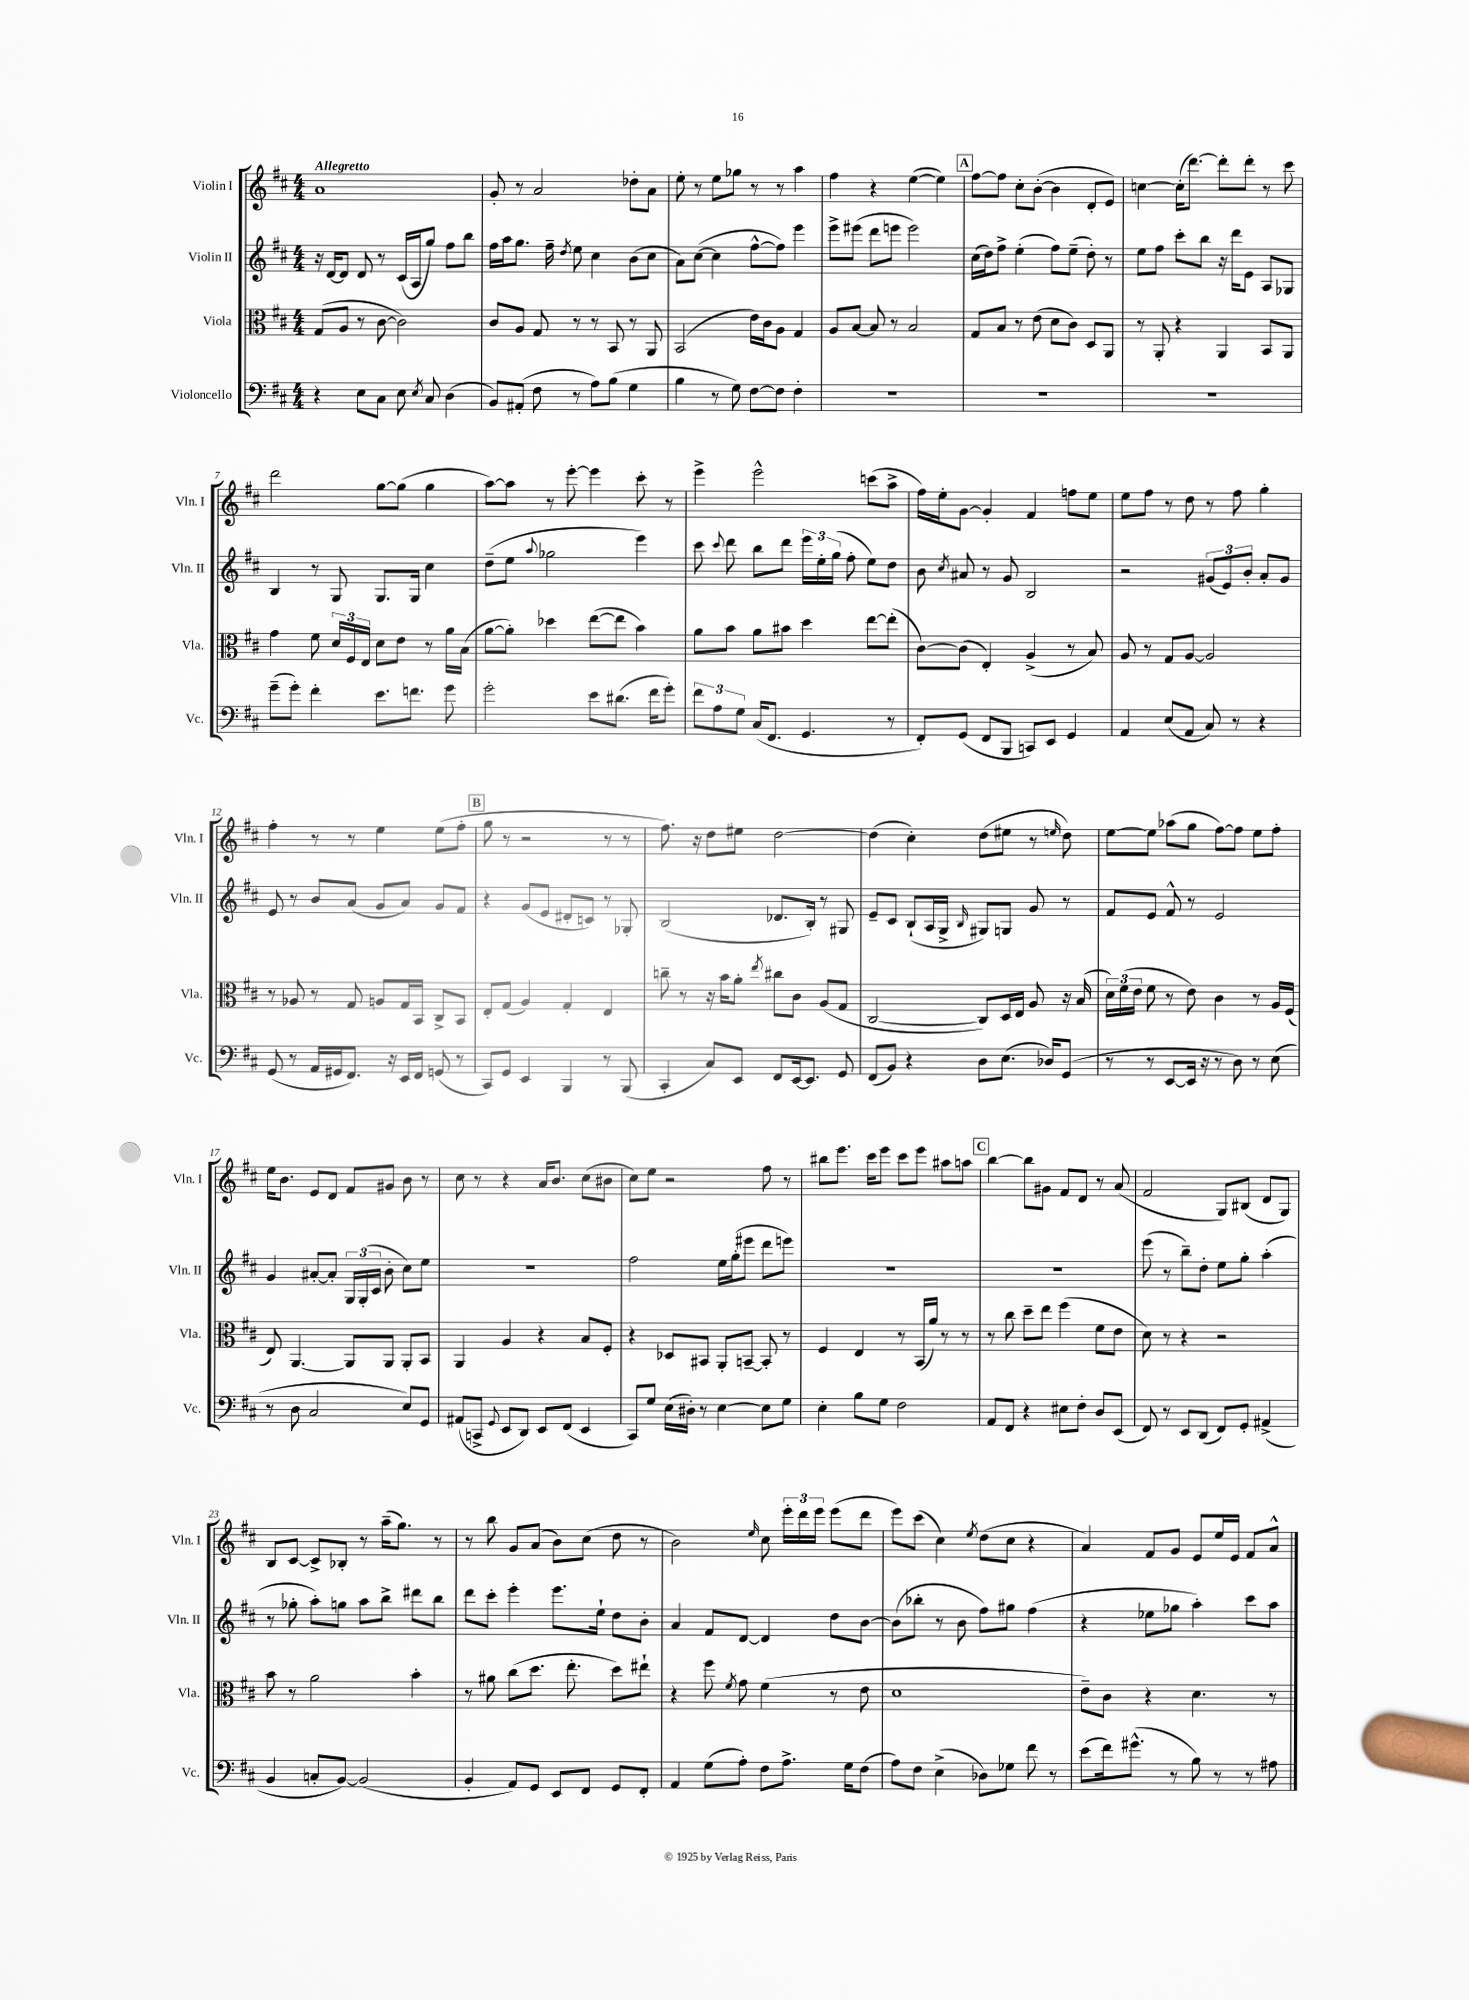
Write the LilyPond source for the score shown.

<<
\new StaffGroup <<
\new Staff = "s0" \with { instrumentName = "Violin I" shortInstrumentName = "Vln. I" } {
    \clef treble \key d \major \numericTimeSignature \time 4/4 \tempo "Allegretto"
    \autoBeamOff a'1 |
    g'8-. r8 a'2 des''8[-. a'8] |
    e''8-. r8 e''8[ ges''8] r8 r8 a''4 |
    fis''4 r4 e''4~( e''4) |
    \mark \markup { \box "A" } fis''8[~ fis''8] cis''8[-. b'8]~-.( b'4 d'8[-. e'8]) |
    c''4~ c''16[-.( d'''8.]~) d'''8[-. d'''8]-. r8 cis'''8 |
    d'''2 g''8[~ g''8]( g''4 |
    a''8[~) a''8] r8 e'''8~-. e'''4 cis'''8-. r8 |
    e'''4-> e'''2-^ c'''8[( a''8]-> |
    fis''16[) e''16-. g'8]~ g'4-. fis'4 f''8[ e''8] |
    e''8[ fis''8] r8 d''8 r8 fis''8 g''4-. |
    fis''4-. r8 r8 e''4 e''8[( fis''8]-. |
    \mark \markup { \box "B" } g''8 r8 r2 r8 r8 |
    fis''8.) r16 d''8[ eis''8] d''2~ |
    d''4( cis''4-.) d''8[( eis''8] r8 \grace { e''16 } d''8) |
    e''8[~ e''8] aes''8[( g''8] fis''8[~) fis''8] e''8[ fis''8]-. |
    e''16[ b'8.] e'8[ d'8] fis'8[ gis'8] b'8 r8 |
    cis''8 r8 r4 a'16[ b'8.] cis''8[( bis'8] |
    cis''8[) e''8] r2 fis''8 r8 |
    bis''8[ e'''8.] cis'''16[ e'''8] cis'''8[ e'''8] ais''8[ a''8] |
    \mark \markup { \box "C" } b''4~ b''8[ gis'8] fis'8[ d'8] r8 a'8( |
    fis'2 g8[) bis8]( d'8[ g8]) |
    b8[ cis'8]~ cis'8[-> bes8]-. r8 a''16[--( g''8.]) r8 |
    r8 b''8 g'8[ a'8]( b'8[) cis''8]( d''8 r8 |
    b'2) \grace { e''16 } cis''8 \tuplet 3/2 { e'''16[-. d'''16 e'''16] } e'''8[( d'''8] |
    e'''8[) cis'''8]( cis''4) \acciaccatura { e''8 } d''8[( cis''8] r4 |
    a'4) fis'8[ g'8] e'8[ e''16 e'16] fis'8[ a'8]-^ \bar "|." |
}
\new Staff = "s1" \with { instrumentName = "Violin II" shortInstrumentName = "Vln. II" } {
    \clef treble \key d \major \numericTimeSignature \time 4/4
    \autoBeamOff r16 d'16[~ d'8] d'8 r8 cis'16[( a16 g''8]) fis''8[ b''8] |
    fis''16[ a''16 g''8.] fis''16-- \acciaccatura { d''8 } e''8 cis''4 b'8[( cis''8] |
    a'8[) cis''8]~( cis''4 fis''8[~-^ fis''8]) e'''4 |
    e'''8[-> eis'''8]( d'''8[ e'''8] e'''2) |
    \mark \markup { \box "A" } cis''16[( d''16) fis''8]-> e''4-.( fis''8[) e''8]--( d''8-.) r8 |
    e''8[ fis''8] cis'''8[-. b''8] r16 d'''16[ e'8] a8[ ges8] |
    b4 r8 g8 g8.[ g16] cis''4 |
    d''8[--( e''8] \appoggiatura { a''8 } ges''2 e'''4) |
    cis'''8 \appoggiatura { cis'''8 } d'''8 b''8[ d'''8] \tuplet 3/2 { e'''16[ e''16-. g''16]( } fis''8-. e''8[) d''8] |
    b'8 \acciaccatura { cis''8 } ais'8 r8 g'8 b2 |
    r2 \tuplet 3/2 { gis'8[( e'8) b'8]-. } a'8[-. gis'8] |
    e'8 r8 b'8[ a'8]( g'8[ a'8]) g'8[ fis'8] |
    \mark \markup { \box "B" } r4 g'8[( e'8] dis'8[-. c'8]) r8 ges8-. |
    b2( des'8.[ b16]-.) r8 gis8 |
    e'8[-- cis'8] b8[-!( a16 g16]-> \grace { b16 } gis8[) g8] g'8 r8 |
    fis'8[ e'8] fis'8-^ r8 e'2 |
    g'4 ais'8[~-. ais'8]-. \tuplet 3/2 { g16[ g16-.( cis'16] } b'8-. cis''8[) e''8] |
    R1 |
    fis''2 e''16[ g''16-.( eis'''8] d'''8[ e'''8]) |
    R1 |
    \mark \markup { \box "C" } R1 |
    e'''8( r8 b''8[--) d''8]-. e''8[ g''8]-. a''4-.( |
    r8 ges''8-. a''8[-.) g''8] a''8[ b''8]-> dis'''8[ b''8] |
    d'''8[ cis'''8]-. e'''4-. e'''8.[ e''16]-! d''8[ b'8]-. |
    a'4 fis'8[ d'8]~ d'4 d''8[ b'8]~ |
    b'8[( bes''8]-. r8 b'8 fis''8[) gis''8] fis''4( |
    r4 ees''8[ ges''8] a''4-.) cis'''8[ a''8] \bar "|." |
}
\new Staff = "s2" \with { instrumentName = "Viola" shortInstrumentName = "Vla." } {
    \clef alto \key d \major \numericTimeSignature \time 4/4
    \autoBeamOff g8[( a8] r8 cis'8~ cis'2) |
    cis'8[ a8] g8 r8 r8 b,8 r8 a,8 |
    b,2( e'16[) cis'16 a8] g4 |
    a8[ b8]~ b8 r8 b2 |
    \mark \markup { \box "A" } g8[ b8] r8 e'8( d'8[ cis'8]) d8[ a,8] |
    r8 a,8-. r4 a,4 b,8[ a,8] |
    g'4 fis'8 \tuplet 3/2 { d'16[ fis16 e16] } d'8[ e'8] r8 a'16[ b16]( |
    a'8[~ a'8]-.) des''4 e''8[~( e''8] b'4) |
    a'8[ b'8] a'8[ bis'8] d''4 e''8[~ e''8]-.( |
    cis'8[~) cis'8]( e4-.) a4->( r8 b8) |
    a8 r8 g8[ a8]~ a2 |
    r8 aes8 r8 g8 a8[ g16 b,16] cis8[-> b,8] |
    \mark \markup { \box "B" } e8[-. g8]( a4) g4-. e4 |
    c''8-- r8 r16 b'16[ a'8]-. \acciaccatura { e''8 } cis''8[ cis'8] a8[( g8] |
    cis2~ cis8[) d16 e16] a8 r16 b16( |
    \tuplet 3/2 { d'16[) fis'16( e'16] } fis'8 r8 e'8) cis'4 r8 a16[ fis16]( |
    e8) a,4.~ a,8[ a,8] a,8[-. b,8] |
    a,4 a4 r4 b8[ fis8]-. |
    r4 des8[ bis,8] a,8[-. b,8]~-- b,8-. r8 |
    fis4 e4 r8 b,16[( a'16]) r8 r8 |
    \mark \markup { \box "C" } r8 cis''8 d''8[-- e''8] fis''4( fis'8[ e'8] |
    d'8) r8 r4 r2 |
    b'8 r8 a'2 b'4-. |
    r8 ais'8 cis''8[( d''8.] e''8.-. d''8[) eis''8]-! |
    r4 fis''8 \acciaccatura { fis'8 } g'8 fis'4( r8 e'8 |
    d'1 |
    e'8[--) cis'8] r4 d'4. r8 \bar "|." |
}
\new Staff = "s3" \with { instrumentName = "Violoncello" shortInstrumentName = "Vc." } {
    \clef bass \key d \major \numericTimeSignature \time 4/4
    \autoBeamOff r4 e8[ cis8] e8 \acciaccatura { e8 } cis8 d4( |
    b,8[) ais,8]-.( fis8 r8 a8[) b8]( g4 |
    b4 r8 g8) fis8[~ fis8] fis4-. |
    R1 |
    \mark \markup { \box "A" } R1 |
    R1 |
    g'8[--( g'8]-.) fis'4-. e'8.[ f'8.] g'8 |
    g'2-. e'8[ dis'8.]( fis'16[ g'8]-.) |
    \tuplet 3/2 { fis'8[ a8 g8] } cis16[( fis,8.] g,4. r8 |
    fis,8[-.) g,8]( fis,8[ b,,8] c,8[) e,8] g,4 |
    a,4 e8[( a,8] cis8) r8 r4 |
    g,8( r8 a,16[ gis,16 fis,8.]) r16 e,16[ fis,16] g,8( r8 |
    \mark \markup { \box "B" } cis,8[) g,8] e,4 b,,4 r8 b,,8( |
    cis,4-. cis8[) e,8] fis,8[ e,16~ e,8.] g,8 |
    fis,8[( b,8]) r4 d8[ e8.]( des16[) g,8]( |
    r8 r8 e,8[~ e,16] r16 r8 d8) r8 e8( |
    r8 d8 cis2 e8[) g,8] |
    ais,8[( c,8]-> \appoggiatura { g,8 } e,8[ d,8]) e,8[ fis,8]( e,4 |
    cis,8[) g8] e16[( dis16]-.) r8 e4~ e8[ g8] |
    e4-. b8[ g8] fis2 |
    \mark \markup { \box "C" } a,8[ fis,8] r4 eis8[ fis8]-. d8[ e,8]( |
    fis,8) r8 e,8[ d,8]( fis,8[) g,8]-. ais,4->( |
    b,4 c8[-. b,8]~) b,2( |
    b,4-. a,8[) g,8] e,8[ fis,8] g,8[ fis,8]-. |
    a,4 g8[( a8]-.) fis8[ a8.]-> g16[ fis8]( |
    a8[) fis8] e4->( des8[) ges8] fis'8 r8 |
    e'8[( fis'16) gis'8.]-^( r8 b8) r8 r8 ais8 \bar "|." |
}
>>
>>
